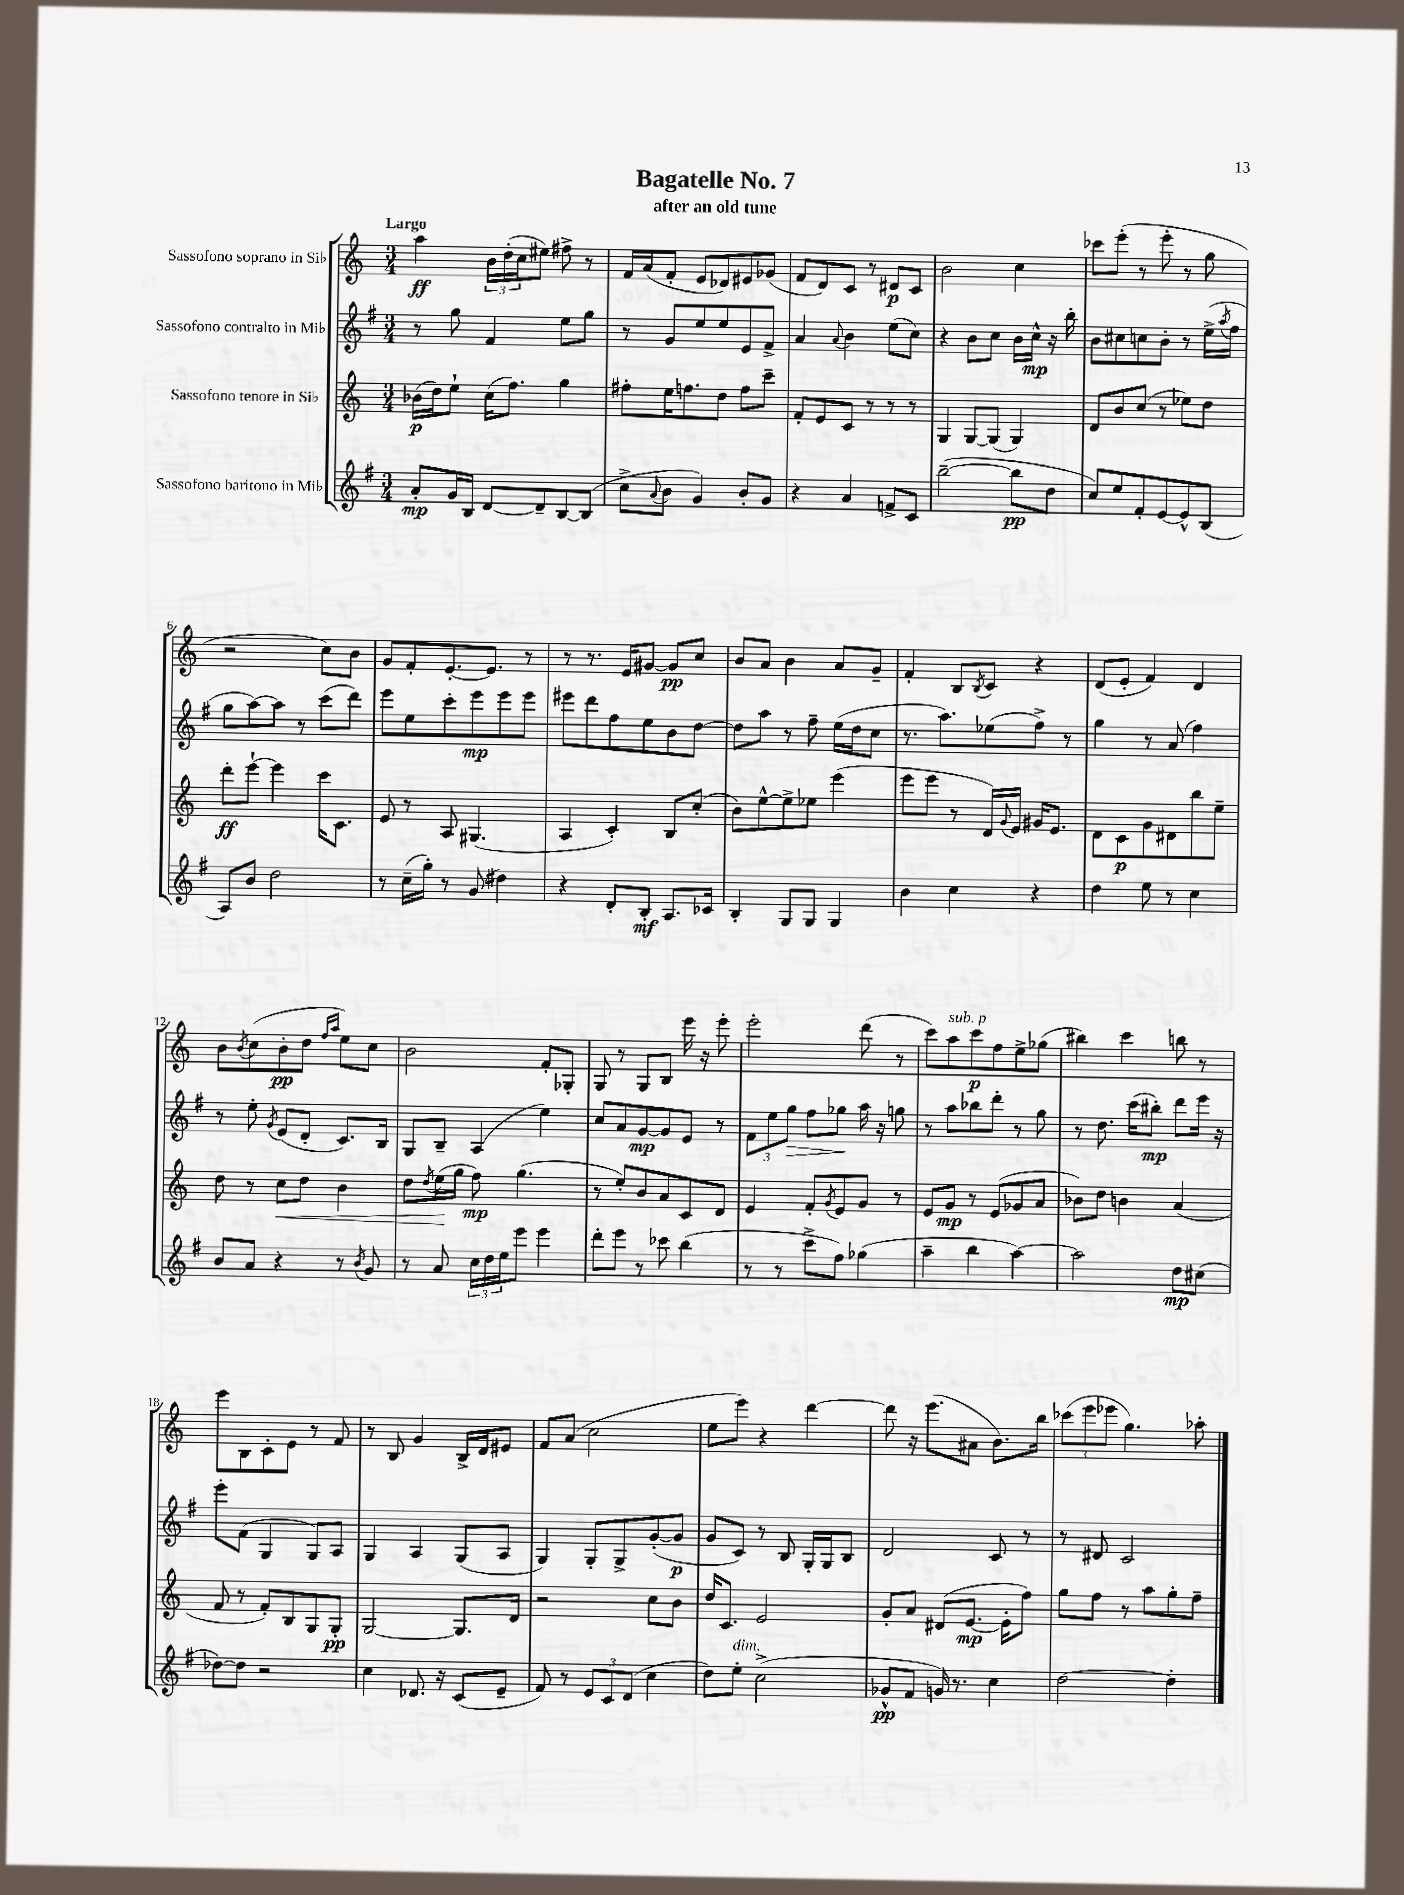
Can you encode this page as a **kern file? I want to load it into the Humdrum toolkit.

**kern	**kern	**kern	**kern
*staff4	*staff3	*staff2	*staff1
*clefG2	*clefG2	*clefG2	*clefG2
*k[f#]	*k[]	*k[f#]	*k[]
*M3/4	*M3/4	*M3/4	*M3/4
8a'/L	(16b-\LL	8r	4aa\
.	16dd\J)	.	.
16g/L	8ee`\J	8gg\	.
16B/JJ	.	.	.
[8d/L	(16cc\LK	4f#/	24b\LL
.	.	.	(24dd'\
.	8.ff\J)	.	.
.	.	.	24cc\J
8d~/]	.	.	8ee#\J)
[8B/	4gg\	8ee\L	8ff#^\
(8B/]J	.	8gg\J	8r
=	=	=	=
8cc^\L	8ff#'\L	8r	16f/LL
.	.	.	(16a/J
8qqa/	.	.	.
8b\J	16ee\K	8g/L	8f'/J
.	8.ff\	.	.
4g/)	.	8ee/	8e/L
.	8dd\J	8ee/	8d-/)
8b'/L	8ff\L	8e/	8e#/
8g/J	8ccc~\J	8f#^/J	(8g-/J
=	=	=	=
4r	8f'/L	4a/	8f/L
.	8e/	.	8d/)
.	.	8qqa/	.
4a/	8c/J	4b\	8c/J
.	8r	.	8r
8f^/L	8r	(8ee\L	8d#/L
8c/J	8r	8cc\J)	8c/J
=	=	=	=
([2bb~\	4G/	4r	2b\
.	[8G/L	8b\L	.
.	(8G/]J	8cc\J	.
8bb\]L	4G/)	16b\LL	4cc\
.	.	16cc^^\JJ	.
8dd\J	.	16r	.
.	.	16bb'\	.
=	=	=	=
8cc/L)	8d/L	8b\L	8ccc-\L
8ee/	8b/	8cc#\	(8eee'\J
8f#'/	(8cc/J	8cc\	8r
[8e/	8r	8b'\J	8eee'\
8e^^/]	8ee-\L)	8r	8r
(8B/J	8dd\J	(16ee^\LL	8gg\
.	.	8qaa/	.
.	.	16ff#\JJ	.
=	=	=	=
8A/L)	8ddd'\L	8gg\L	2r
8b/J	[8eee`\J	[8aa\)	.
2dd\	4eee\]	8aa\]J	.
.	.	8r	.
.	16ccc\LK	(8ccc\L	8cc\L)
.	8.c\J	.	.
.	.	8ddd\J)	8b\J
=	=	=	=
8r	8e/	8eee\L	8g/L
(16cc~\LL	8r	8ee\	8f'/
16gg'\JJ)	.	.	.
8r	8A/	8ccc'\	[8.e'/
(8g/	(4.G#/	8eee\	.
.	.	.	8.e/]J
4dd#\)	.	8eee\	.
.	.	8eee\J	8r
=	=	=	=
4r	4A/	8eee#\L	8r
.	.	8ddd\	8.r
8d'/L	4c'/)	8ff#\	.
.	.	.	16e/LK
8B'/J	.	8ee\	[8g#/J
8.A/L	8B/L	8b\	8g#/]L
.	(8cc'/J	[8dd\J	8cc/J
16c-/Jk	.	.	.
=	=	=	=
4B'/	8b\L)	8dd\]L	8b/L
.	[8ee^^\	8aa\J	8a/J
8G/L	8ee^\]	8r	4b\
8G/J	8ee-\J	8ff#~\	.
4G/	(4eee\	(16ee\LL	8a/L
.	.	16dd\J	.
.	.	8cc\J	8g~/J
=	=	=	=
4b\	8eee\L	8.r	4f'/
.	8eee\J	.	.
.	.	8.aa\L)	.
4cc\	8r	.	8B/L
.	.	.	8qB/
.	16d/LL)	(8ee-\	8c/J
.	8qqg/	.	.
.	16e/JJ	.	.
4r	16g#/LK	8ff#^\J)	4r
.	8.e/J	.	.
.	.	8r	.
=	=	=	=
4dd\	8d\L	4gg\	(8d/L
.	8c\	.	8e'/J
8ee\	8g\	8r	4f/)
8r	8d#\	(8a/	.
4cc\	8bb\	4ff#\)	4d/
.	8ee~\J	.	.
=	=	=	=
8b/L	8dd\	8r	8b\L
.	.	.	8qb/
8a/J	8r	8ee'\	(8cc\
.	.	8qg/	.
4r	8cc\L	(8e/L	8b'\
.	8dd\J	8d'/J	8dd\J
.	.	.	16qqff/LL
.	.	.	16qqaa/JJ
8r	4b\	8.c/L)	8ee\L)
8qb/	.	.	.
8g/	.	.	8cc\J
.	.	16B/Jk	.
=	=	=	=
8r	8dd\L	8G/L	2b\
.	8qdd/	.	.
8a/	(16ee\L	8B~/J	.
.	16gg\JJ	.	.
24cc\LL	8ff\)	(4A/	.
24dd\	.	.	.
24ee\J	.	.	.
8eee\J	(4.gg\	.	.
4eee\	.	4ee\)	8f'/L
.	.	.	8G-'/J
=	=	=	=
8ddd'\L	8r	8cc/L	8G/
8eee\J	8ee'/L)	8a/	8r
8r	8b/	[8g/	8G/L
8ccc-\	8a/	8g/]	8B/J
(4bb\	8c/	8e/J	16eee\
.	.	.	16r
.	8d/J	8r	8eee'\
=	=	=	=
8r	4e/	12f#\L	2eee'\
.	.	12ee\	.
8r	.	.	.
.	.	12gg\J	.
8ccc^\L	8f'/L	8ff#\L	.
.	8qg/	.	.
8ff#\J)	8e/	8gg-\J	.
(4gg-\	8g/J	16aa\	(8ddd\
.	.	16r	.
.	8r	8gg\	8r
=	=	=	=
4aa~\	8e/L	8r	8ccc\L)
.	8g/J	8aa\L	8aa\
4bb\	8r	8bb-\	8ccc\
.	(8e/L	8ddd'\J	8ff\
[4aa\)	8g-/	8r	8ee^\
.	8a/J	8gg\	(8gg-\J
=	=	=	=
2aa\]	8b-\L)	8r	4bb#\)
.	8dd\J	8.dd\	.
.	4b\	.	4ccc\
.	.	(16ccc\LK	.
.	.	8bb#'\J)	.
8dd\L	(4a/	8ddd\L	8bb\
(8cc#\J	.	16eee\Jk	8r
.	.	16r	.
=	=	=	=
[8dd-\L)	8f/	8eee'\L	8eee\L
8dd-\]J	8r	(8f#\J	8B\
2r	8f'/L)	4G/	8c'\
.	8B/	.	8e\J
.	8G/	8G/L)	8r
.	8G'/J	8A/J	8f/
=	=	=	=
4cc\	[2G/	4G/	8r
.	.	.	8B/
8.d-/	.	4A/	4g/
16r	.	.	.
(8c/L	8.G/]L	(8G/L	16B^/LL
.	.	.	16d/J
8e~/J	.	8A/J	8e#/J
.	16d/Jk	.	.
=	=	=	=
8f#/)	2r	4G/)	8f/L
8r	.	.	(8a/J
12e/L	.	8G'/L	2cc\
12c/	.	.	.
.	.	8G^/	.
(12d/J	.	.	.
4cc\	8cc\L	([8g'/	.
.	8b\J	8g/]J	.
=	=	=	=
8dd\L)	16dd/LK	8g/L	8ee\L
.	8.c/J	.	.
8ee'\J	.	8c/J)	8eee\J)
(2cc^\	2e/	8r	4r
.	.	8B/	.
.	.	16G'/LL	[4ddd\
.	.	16G/J	.
.	.	8B/J	.
=	=	=	=
8g-^^/L	8g'/L	2d/	8ddd\]
8f#/J	8a/J	.	16r
.	.	.	(8.eee\L
16g/)	(8d#/L	.	.
8.r	.	.	.
.	[8.e/J	.	8a#\J
4cc\	.	8c/	8.b\L)
.	16e'\]LK	.	.
.	8ff\J)	8r	.
.	.	.	16bb\Jk
=	=	=	=
[2dd\	8gg\L	8r	(12ccc-\L
.	.	.	12eee\
.	8ff\J	8d#/	.
.	.	.	12eee-\J
.	8r	2c/	4.gg\)
.	8aa\L	.	.
4dd'\]	8gg'\	.	.
.	8ff~\J	.	8aa-'\
==	==	==	==
*-	*-	*-	*-
